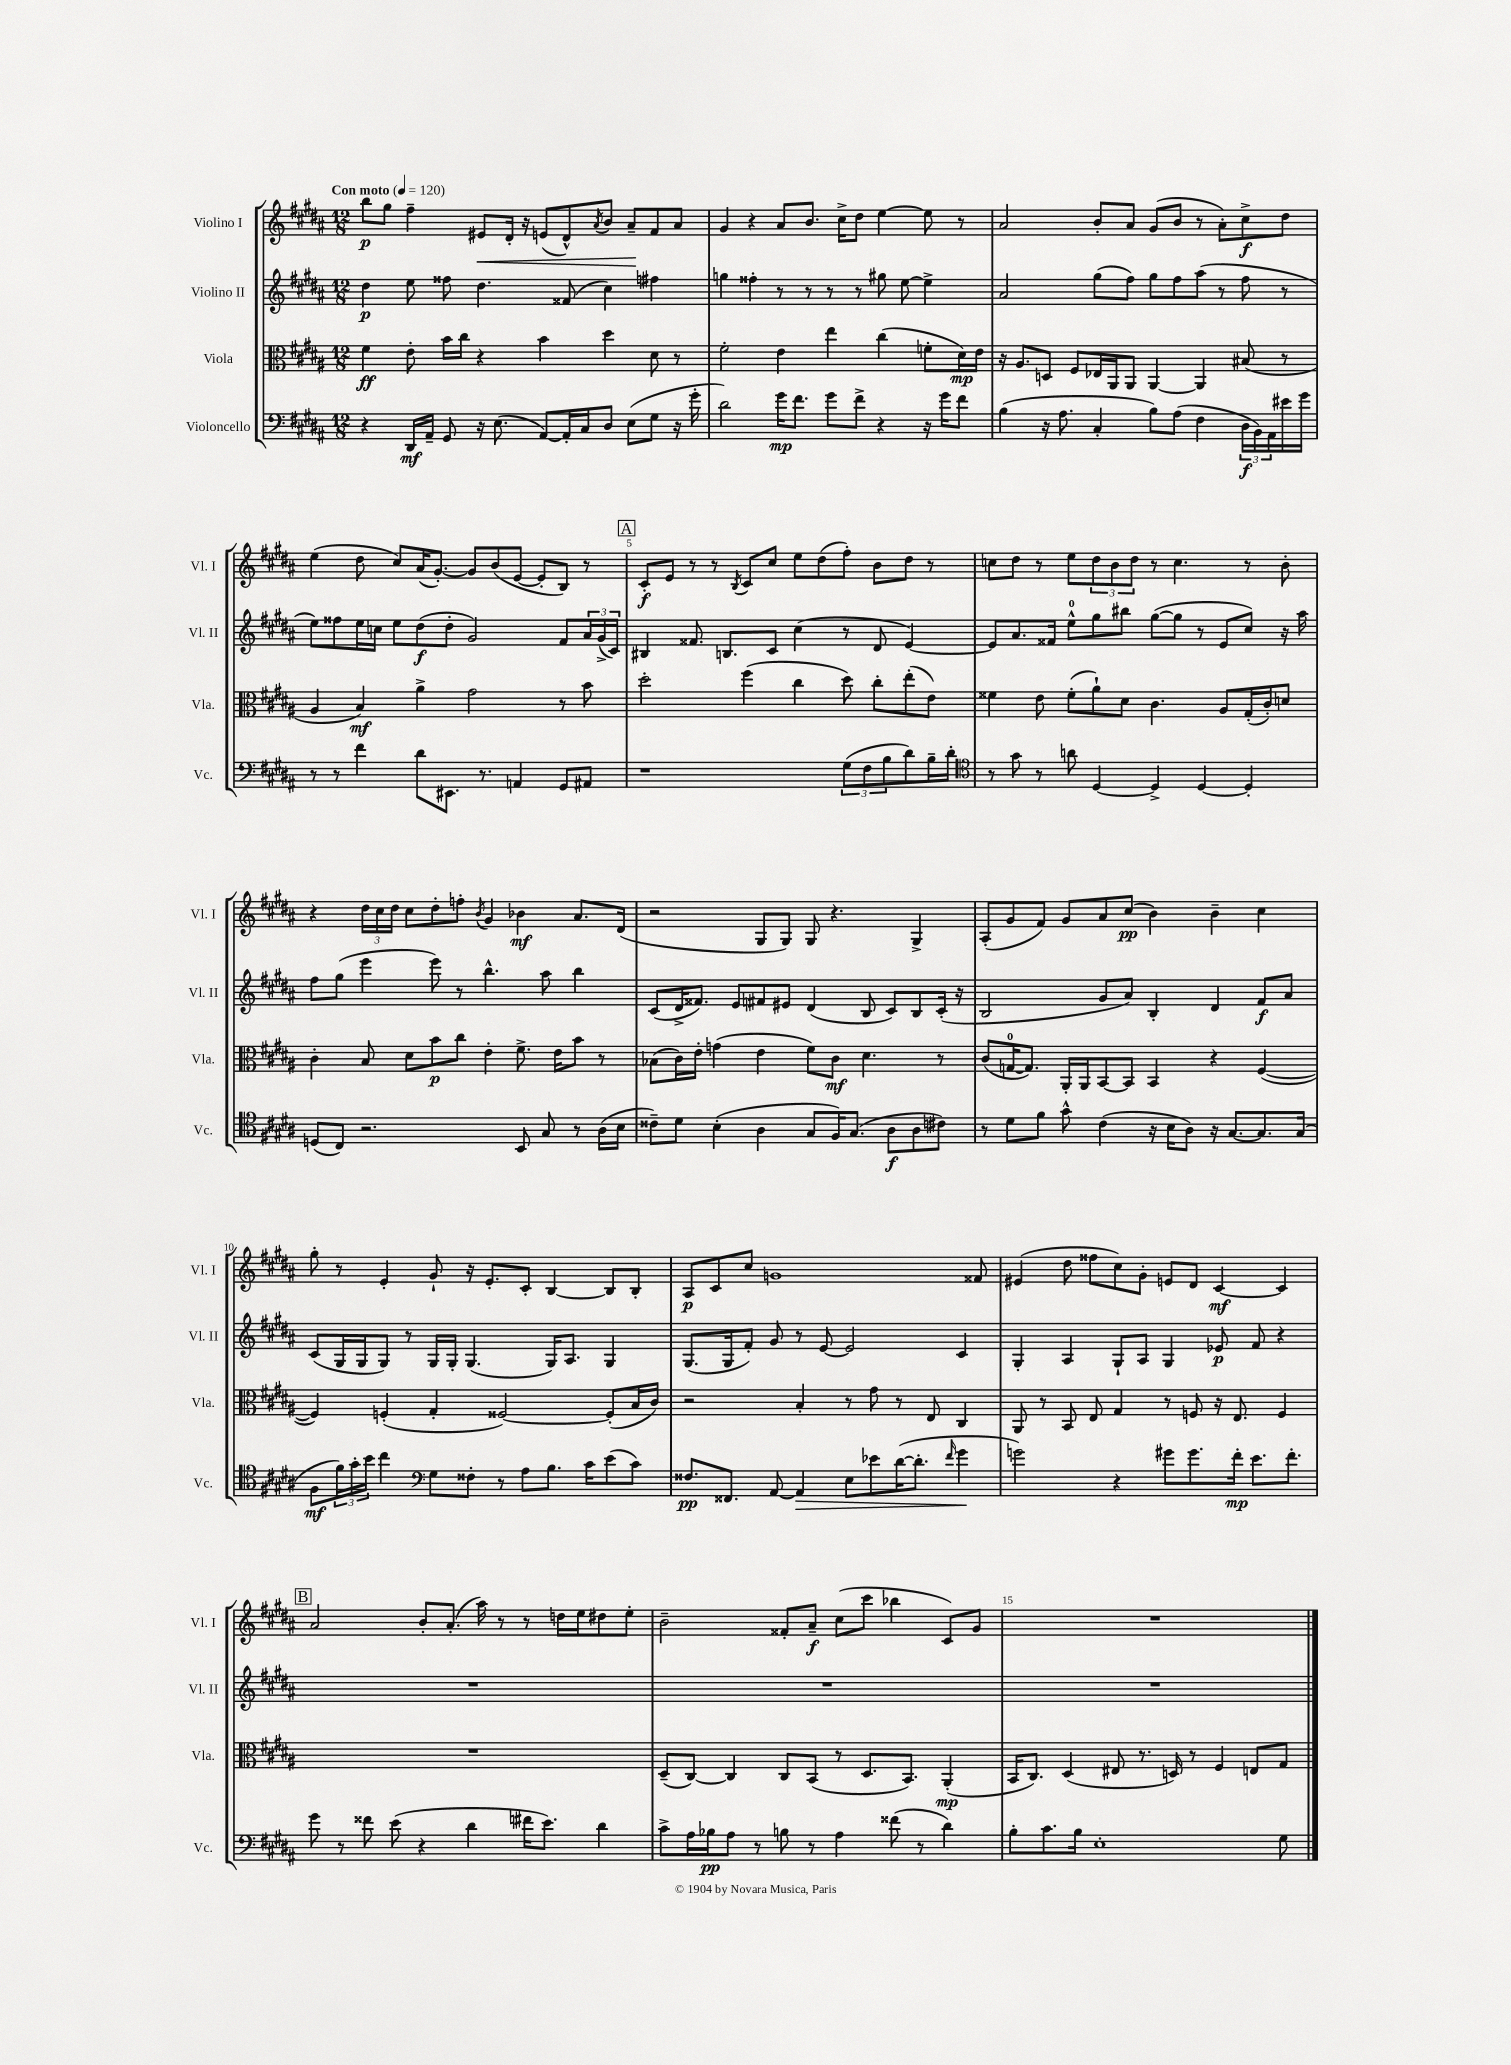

**kern	**kern	**kern	**kern
*staff4	*staff3	*staff2	*staff1
*clefF4	*clefC3	*clefG2	*clefG2
*k[f#c#g#d#a#]	*k[f#c#g#d#a#]	*k[f#c#g#d#a#]	*k[f#c#g#d#a#]
*M12/8	*M12/8	*M12/8	*M12/8
*MM120	*MM120	*MM120	*MM120
4r	4f#	4dd#	8bb
.	.	.	8gg#
16DD#	8e'	8ee	4ff#~
16AA#~	.	.	.
8GG#	16b	8ff##	.
.	16cc#	.	.
16r	4r	4.dd#	8e#
(8.E	.	.	.
.	.	.	16d#'
.	.	.	16r
[8AA#)	4b	.	(8e
16AA#']	.	(8f##	8d#^^)
16C#	.	.	.
.	.	.	8qa#
8D#	4dd#	4cc#)	8b
(8E	.	.	8a#~
8G#	8d#	4ff#	8f#
16r	8r	.	8a#
16g#'	.	.	.
=	=	=	=
2d#)	2f#'	4gg	4g#
.	.	4ff##'	4r
16g#	4e	8r	8a#
8.f#	.	.	.
.	.	8r	8.b
8g#	4ee	8r	.
.	.	.	16cc#^
8f#^	.	8r	8dd#
4r	(4cc#	8gg#	[4ee
.	.	[8ee	.
16r	8f'	4ee^]	8ee]
16g#	.	.	.
8f#	16d#)	.	8r
.	16e	.	.
=	=	=	=
(4B	16r	2a#	2a#
.	8.A#	.	.
16r	8D	.	.
8.A#	.	.	.
.	8F#	.	.
4C#'	16E-	(8gg#	8b'
.	16AA#	.	.
.	8AA#	8ff#)	8a#
8B)	[4AA#	8gg#	(8g#
(8A#	.	8ff#	8b
4F#	4AA#]	(8aa#	8r
.	.	8r	8a#')
24D#	(8B#	8ff#	8cc#^
24BB)	.	.	.
24AA#	.	.	.
16e#	8r	8r	8dd#
16g#	.	.	.
=	=	=	=
8r	4A#	8ee)	(4ee
8r	.	8ff##	.
4f#	4B)	16ee	8dd#
.	.	16cc	.
.	.	8ee	8cc#)
8d#	4a#^	(8dd#	(16a#
.	.	.	[8.g#')
8.EE#	.	8dd#'	.
.	2g#	2g#)	8g#]
8.r	.	.	.
.	.	.	(8b
4AA	.	.	[8e
.	.	.	8e']
8GG#	8r	8f#	8B)
8AA#	8b	24a#	8r
.	.	(24g#^	.
.	.	24c#)	.
=	=	=	=
1r	2dd#'	4B#	8c#'
.	.	.	8e
.	.	8.f##	8r
.	.	.	8r
.	.	8.B	.
.	.	.	8qB
.	(4ff#	.	8c#
.	.	8c#	8cc#
.	4cc#	(4cc#	8ee
.	.	.	(8dd#
(12G#	8dd#)	8r	8ff#')
12F#	.	.	.
.	8cc#'	8d#	8b
12B	.	.	.
8d#)	(8ee'	[4e)	8dd#
16B~	8e)	.	8r
16d#'	.	.	.
=	=	=	=
*clefC4	*	*	*
8r	4f##	8e]	8cc
8g#	.	8.a#	8dd#
8r	8e	.	8r
.	.	16f##	.
8a	(8f##'	8ee^^	8ee
[4D#	8a#`)	8gg#	12dd#
.	.	.	12b
.	8d#	8bb#	.
.	.	.	12dd#
4D#^]	4.c#	([8gg#	8r
.	.	8gg#]	4.cc
[4D#	.	8r	.
.	8A#	8e	.
4D#']	(16G#'	8cc#)	8r
.	16c#')	.	.
.	8d	16r	8b'
.	.	16aa#	.
=	=	=	=
(8D	4c#'	8ff#	4r
8C#)	.	(8gg#	.
2.r	8B	4eee	24dd#
.	.	.	24cc#
.	.	.	24dd#
.	8d#	.	8cc#
.	8b	8eee)	8dd#'
.	8cc#	8r	8ff'
.	.	.	8qb
.	4e'	4.bb^^	4g#
8BB	8.f#^	.	4b-
8G#	.	8aa#	.
.	16e	.	.
8r	8b	4bb	8.a#
(16A#	8r	.	.
16B	.	.	(16d#
=	=	=	=
8c##~)	(8B-	(8c#	2r
8d#	16c#)	16d#^	.
.	16e'	8.f##)	.
(4B'	(4g	.	.
.	.	8e	.
4A#	4e	8f#	8G#
.	.	8e#	8G#)
8G#	8f#)	(4d#	8G#
16F#)	8c#	.	4.r
(8.G#	.	.	.
.	4.d#	8B	.
8A#	.	8c#)	.
8A#	.	8B	4G#^
8c#)	8r	(16c#'	.
.	.	16r	.
=	=	=	=
8r	(8c#	2B	(8A#'
8d#	[16G	.	8g#
.	8.G])	.	.
8f#	.	.	8f#)
8g#^^	16AA#'	.	8g#
.	16AA#	.	.
(4c#	[8BB	8g#	8a#
.	8BB]	8a#)	(8cc#
16r	4BB	4B'	4b)
16B	.	.	.
8A#)	.	.	.
16r	4r	4d#	4b~
[8.G#	.	.	.
8.G#]	([4F#	8f#	4cc#
.	.	8a#	.
(16G#	.	.	.
=	=	=	=
8F#	4F#])	(8c#	8gg#'
24f#)	.	16G#	8r
24g#'	.	.	.
.	.	16G#	.
24b	.	.	.
4cc#	(4F'	8G#)	4e'
.	.	8r	.
*clefF4	*	*	*
8G#	4G#'	16G#	8g#`
.	.	16G#'	.
8F##'	.	(4.G#	16r
.	.	.	8.e'
8r	[2F##)	.	.
8A#	.	.	8c#'
8.B	.	16G#)	[4B
.	.	8.A#	.
16c#	.	.	.
(8e	(8F##']	4G#	8B]
8c#)	16B	.	8B'
.	16c#)	.	.
=	=	=	=
8.F##	2r	(8.G#	8A#
.	.	.	8c#
8.FF##	.	16G#	.
.	.	8f#')	8cc#
[8AA#	.	8g#	1g
4AA#]	4B'	8r	.
.	.	[8e	.
8E	8r	2e]	.
8e-	8g#	.	.
([16d#	8r	.	.
8.d#']	.	.	.
.	8E	.	.
16qqf#	.	.	.
4g#	4C#	4c#	.
.	.	.	8f##
=	=	=	=
2g)	8AA#	4G#'	(4e#
.	8r	.	.
.	8BB	4A#	8dd#
.	8E	.	8ff##
4r	4G#	8G#`	8cc#)
.	.	8A#	8g#'
8g#	8r	4G#	8e
8.g#	8F	.	8d#
.	16r	8e-	[4c#
16f#'	8.E	.	.
8.e	.	8f#	.
.	4F	4r	4c#]
8.f#'	.	.	.
=	=	=	=
8g#	1.r	1.r	2a#
8r	.	.	.
8f##	.	.	.
(8e	.	.	.
4r	.	.	8b'
.	.	.	(8.a#'
4d#	.	.	.
.	.	.	16aa#)
.	.	.	8r
16f#	.	.	8r
8.e)	.	.	.
.	.	.	16dd
.	.	.	16ee
4d#	.	.	8dd#
.	.	.	8ee'
=	=	=	=
8c#^	(8D#~	1.r	2b~
16A#	[8C#)	.	.
16B-	.	.	.
8A#	4C#]	.	.
8r	.	.	.
8B	8C#	.	8f##'
8r	(8BB	.	8a#~
4A#	8r	.	(8cc#
.	8.D#	.	8ccc#
(8f##	.	.	4bb-
.	8.BB)	.	.
8r	.	.	.
4d#)	(4AA#'	.	8c#)
.	.	.	8g#
=	=	=	=
8B'	16BB	1.r	1.r
.	8.C#)	.	.
8.c#	.	.	.
.	(4D#	.	.
16B	.	.	.
1E'	.	.	.
.	8E#	.	.
.	8.r	.	.
.	16D)	.	.
.	8r	.	.
.	4F#	.	.
.	8E	.	.
8G#	8G#	.	.
==	==	==	==
*-	*-	*-	*-
